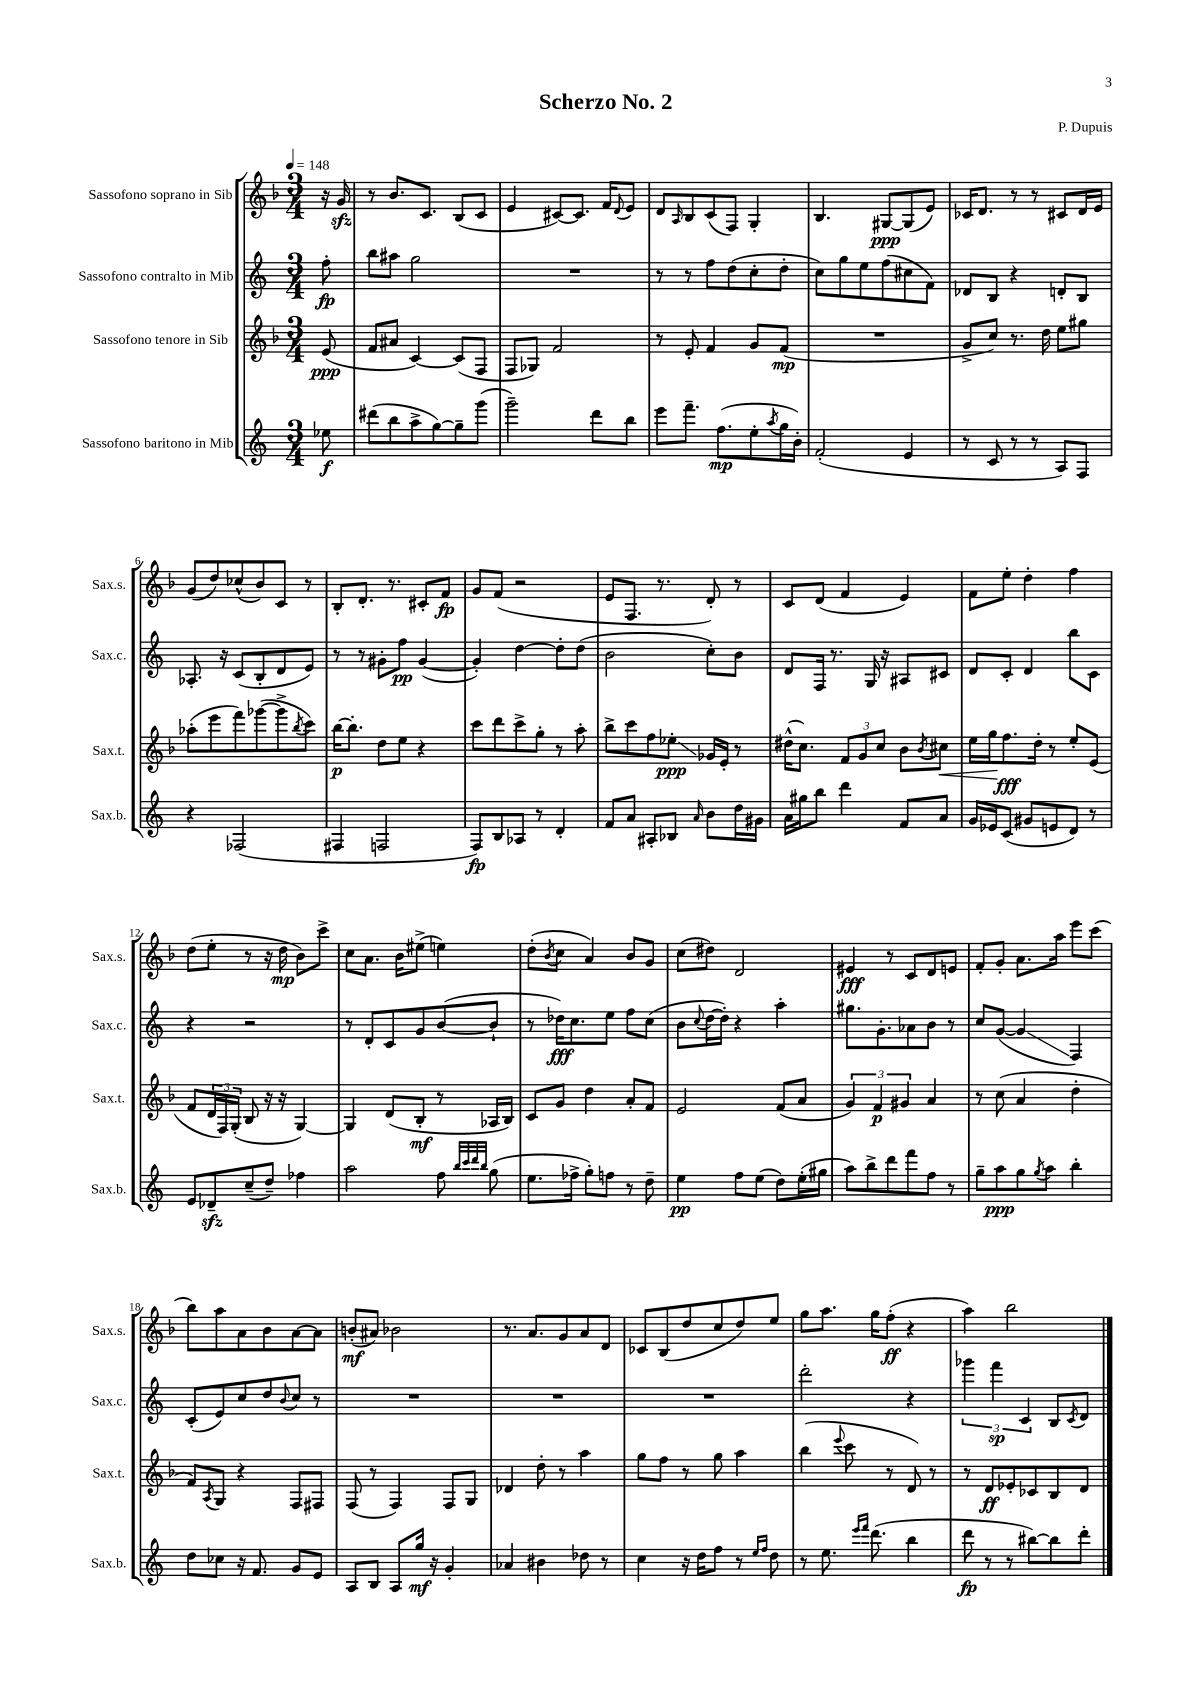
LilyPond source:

\header { title = "Scherzo No. 2" composer = "P. Dupuis" }
<<
\new StaffGroup <<
\new Staff = "s0" \with { instrumentName = "Sassofono soprano in Sib" shortInstrumentName = "Sax.s." } {
    \clef treble \key f \major \numericTimeSignature \time 3/4 \partial 8 \tempo 4 = 148
    r16 g'16\sfz |
    r8 bes'8. c'8. bes8( c'8 |
    e'4 cis'8~) cis'8. f'16 \appoggiatura { d'8 } e'8 |
    d'8 \grace { a16 } bes8 c'8( f8) g4-. |
    bes4. gis8~\ppp gis8( e'8) |
    ces'16 d'8. r8 r8 cis'8 d'16 e'16 |
    g'8( d''8) ces''8-^( bes'8) c'8 r8 |
    bes8-. d'8.-. r8. cis'8-. f'8\fp |
    g'8 f'8( r2 |
    e'8 f8. r8. d'8-.) r8 |
    c'8 d'8( f'4 e'4) |
    f'8 e''8-. d''4-. f''4 |
    d''8( e''8-. r8 r16 d''16\mp bes'8) c'''8-> |
    c''8 a'8. bes'16 eis''8->( e''4) |
    d''8-.( \acciaccatura { bes'8 } c''8 a'4) bes'8 g'8 |
    c''8( dis''8) d'2 |
    eis'4\fff r8 c'8 d'8 e'8 |
    f'8-. g'8-. a'8. a''16 e'''8 c'''8( |
    bes''8) a''8 a'8 bes'8 a'8~ a'8 |
    b'8-.\mf( ais'8) bes'2 |
    r8. a'8. g'8 a'8 d'8 |
    ces'8 bes8( d''8 c''8 d''8) e''8 |
    g''8 a''8. g''16 f''8-.\ff( r4 |
    a''4) bes''2 \bar "|." |
}
\new Staff = "s1" \with { instrumentName = "Sassofono contralto in Mib" shortInstrumentName = "Sax.c." } {
    \clef treble \key c \major \numericTimeSignature \time 3/4 \partial 8
    f''8-.\fp |
    b''8 ais''8 g''2 |
    R2. |
    r8 r8 f''8 d''8( c''8-. d''8-. |
    c''8) g''8 e''8 f''8( cis''8 f'8) |
    des'8 b8 r4 d'8-. b8 |
    aes8.-. r16 c'8( b8-. d'8 e'8) |
    r8 r8 gis'8-. f''8\pp gis'4~( |
    gis'4-.) d''4~ d''8-. d''8( |
    b'2 c''8-.) b'8 |
    d'8 f16 r8. g16 r16 ais8 cis'8 |
    d'8 c'8-. d'4 b''8 c'8 |
    r4 r2 |
    r8 d'8-. c'8 g'8 b'8~( b'8-! |
    r8 des''16\fff) c''8. e''8 f''8 c''8( |
    b'8 \appoggiatura { c''8 } d''16~ d''16-.) r4 a''4-. |
    gis''8. g'8.-. aes'8 b'8 r8 |
    c''8 g'8~( g'4\glissando f4) |
    c'8-.( e'8) c''8 d''8 \appoggiatura { b'8 } c''8 r8 |
    R2. |
    R2. |
    R2. |
    d'''2-. r4 |
    \tuplet 3/2 { ges'''4 f'''4\sp c'4 } b8 \acciaccatura { c'8 } d'8 \bar "|." |
}
\new Staff = "s2" \with { instrumentName = "Sassofono tenore in Sib" shortInstrumentName = "Sax.t." } {
    \clef treble \key f \major \numericTimeSignature \time 3/4 \partial 8
    e'8\ppp( |
    f'8 ais'8 c'4~) c'8( f8 |
    f8 ges8) f'2 |
    r8 e'8-. f'4 g'8 f'8\mp( |
    R2. |
    g'8-> c''8) r8. d''16 e''8 gis''8 |
    aes''8-.( e'''8 f'''8) ges'''8~( ges'''8-> \acciaccatura { bes''8 } c'''8) |
    bes''16~\p bes''8.-. d''8 e''8 r4 |
    c'''8 d'''8 c'''8-> g''8-. r8 a''8-. |
    bes''8-> c'''8 f''8 ees''8-.\glissando\ppp ges'16 e'16-. r8 |
    dis''16-^( c''8.) \tuplet 3/2 { f'8 g'8 c''8 } bes'8 \acciaccatura { bes'8 } cis''8\< |
    e''16 g''16\! f''8.\fff d''16-. r8 e''8-. e'8( |
    f'8 \tuplet 3/2 { d'16 f16) g16-.( } bes8 r16 r16 g4~) |
    g4 d'8( bes8-.\mf r8 aes16 bes16) |
    c'8 g'8 d''4 a'8-. f'8 |
    e'2 f'8( a'8 |
    \tuplet 3/2 { g'4) f'4\p gis'4 } a'4 |
    r8 c''8( a'4 d''4-. |
    f'8) \acciaccatura { a8 } g8 r4 f8 fis8 |
    f8( r8 f4) f8 g8 |
    des'4 d''8-. r8 a''4 |
    g''8 f''8 r8 g''8 a''4 |
    bes''4( \appoggiatura { e'''8 } c'''8 r8 d'8) r8 |
    r8 d'8\ff ees'8-. ces'8 bes8 d'8 \bar "|." |
}
\new Staff = "s3" \with { instrumentName = "Sassofono baritono in Mib" shortInstrumentName = "Sax.b." } {
    \clef treble \key c \major \numericTimeSignature \time 3/4 \partial 8
    ees''8\f |
    dis'''8( b''8 a''8-> g''8~) g''8-- g'''8( |
    g'''2--) d'''8 b''8 |
    e'''8 f'''8.-- f''8.\mp( e''8-. \acciaccatura { a''8 } g''16 b'16-.) |
    f'2-.( e'4 |
    r8 c'8 r8 r8 a8) f8 |
    r4 fes2( |
    fis4 f2 |
    f8\fp) b8 aes8 r8 d'4-. |
    f'8 a'8 ais8-. bes8 \grace { a'16 } b'8 d''16 gis'16 |
    a'16 gis''16 b''8 d'''4 f'8 a'8 |
    g'16 ees'16 c'8( gis'8 e'8 d'8) r8 |
    e'8 des'8--\sfz c''8--( d''8--) fes''4 |
    a''2 f''8 \grace { b''32 c'''32 d'''32 b''32 } g''8( |
    e''8. fes''16-> g''8-.) f''8 r8 d''8-- |
    e''4\pp f''8 e''8( d''8) e''16-.( gis''16 |
    a''8) b''8-> d'''8 f'''8 f''8 r8 |
    g''8-- a''8\ppp g''8 \acciaccatura { g''8 } a''8 b''4-. |
    d''8 ces''8 r16 f'8. g'8 e'8 |
    a8 b8 a8 g''16\mf r16 g'4-. |
    aes'4 bis'4 des''8 r8 |
    c''4 r16 d''16 f''8 r8 \grace { e''16 f''16 } d''8 |
    r8 e''8. \grace { e'''16 f'''16 } d'''8.( b''4 |
    d'''8\fp r8 r8 bis''8~) bis''8 d'''8-. \bar "|." |
}
>>
>>
